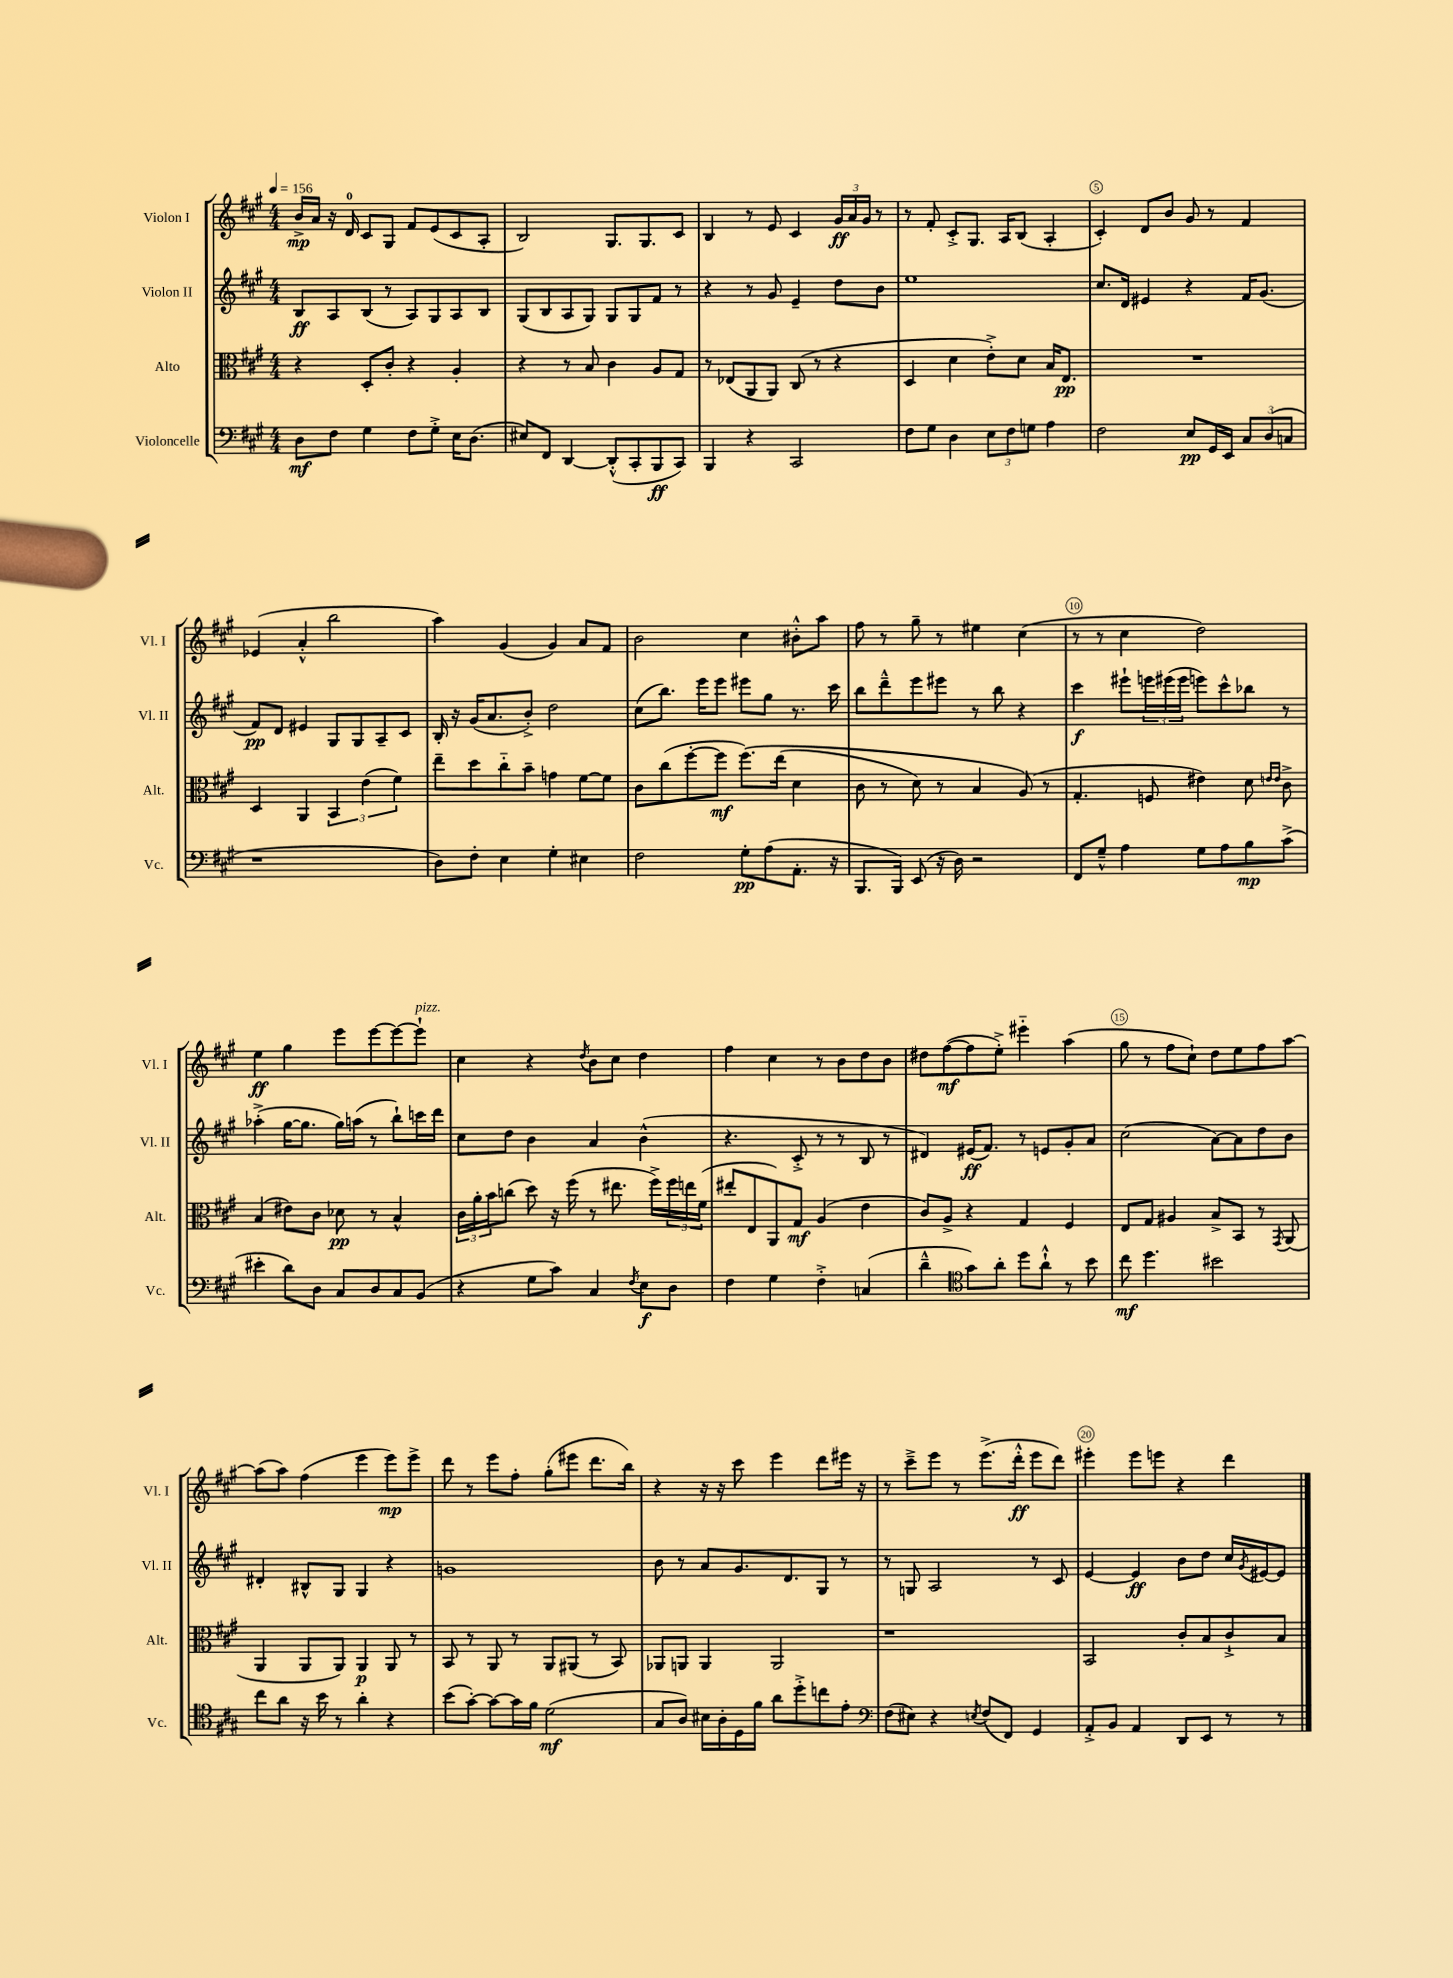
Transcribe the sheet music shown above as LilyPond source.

<<
\new StaffGroup <<
\new Staff = "s0" \with { instrumentName = "Violon I" shortInstrumentName = "Vl. I" } {
    \clef treble \key a \major \numericTimeSignature \time 4/4 \tempo 4 = 156
    b'16->\mp a'16 r16 d'16-0 cis'8 gis8 fis'8 e'8( cis'8 a8-. |
    b2) gis8. gis8. cis'8 |
    b4 r8 e'8 cis'4 \tuplet 3/2 { gis'16\ff a'16 gis'16 } r8 |
    r8 fis'8-. cis'8-.-> gis8. a16 b8( a4-. |
    cis'4-.) d'8 b'8 gis'8 r8 fis'4 |
    ees'4( a'4-.-^ b''2 |
    a''4) gis'4( gis'4) a'8 fis'8 |
    b'2 cis''4 bis'8-.-^ a''8 |
    fis''8 r8 gis''8-- r8 eis''4 cis''4( |
    r8 r8 cis''4 d''2) |
    e''4\ff gis''4 e'''8 e'''8~ e'''8~ e'''8-!^\markup { \italic "pizz." } |
    cis''4 r4 \acciaccatura { d''8 } b'8 cis''8 d''4 |
    fis''4 cis''4 r8 b'8 d''8 b'8 |
    dis''8 fis''8~\mf( fis''8 e''8-.->) eis'''4-_ a''4( |
    gis''8 r8 fis''8 cis''8-!) d''8 e''8 fis''8 a''8~ |
    a''8( a''8) fis''4( e'''4 e'''8\mp) e'''8-> |
    d'''8 r8 e'''8 fis''8-. gis''8-.( eis'''8 d'''8. b''16) |
    r4 r16 r16 cis'''8 e'''4 d'''8 eis'''16 r16 |
    r8 cis'''8---> e'''8 r8 e'''8.->( d'''16-.-^\ff e'''8 d'''8) |
    eis'''4-. eis'''8 e'''8 r4 d'''4 \bar "|." |
}
\new Staff = "s1" \with { instrumentName = "Violon II" shortInstrumentName = "Vl. II" } {
    \clef treble \key a \major \numericTimeSignature \time 4/4
    b8\ff a8 b8( r8 a8) gis8 a8 b8 |
    gis8( b8 a8 gis8) gis8 gis8 fis'8 r8 |
    r4 r8 gis'8 e'4-- d''8 b'8 |
    e''1 |
    cis''8. d'16 eis'4 r4 fis'16 gis'8.( |
    fis'8\pp) d'8 eis'4 gis8 gis8 a8-- cis'8 |
    b16-. r16 gis'16( a'8. b'8-.->) d''2 |
    cis''8( b''8.) e'''16 e'''8 eis'''8 gis''8 r8. cis'''16 |
    b''8 d'''8---^ e'''8 eis'''8 r8 b''8 r4 |
    cis'''4\f eis'''8-! \tuplet 3/2 { e'''16 eis'''16( eis'''16 } e'''8) cis'''8-^ bes''8 r8 |
    aes''4-.->( gis''16~ gis''8. gis''16) a''16( r8 b''8-!) c'''16 d'''16 |
    cis''8 d''8 b'4 a'4 b'4-^( |
    r4. cis'8-.-> r8 r8 b8 r8 |
    dis'4) eis'16\ff( fis'8.) r8 e'8 gis'8-. a'8 |
    cis''2( a'8~) a'8 d''8 b'8 |
    dis'4-. bis8-^ gis8 gis4 r4 |
    g'1 |
    b'8 r8 a'8 gis'8. d'8. gis8 r8 |
    r8 g8 a2 r8 cis'8 |
    e'4~ e'4\ff b'8 d''8 cis''16 \acciaccatura { gis'8 } eis'16~ eis'8 \bar "|." |
}
\new Staff = "s2" \with { instrumentName = "Alto" shortInstrumentName = "Alt." } {
    \clef alto \key a \major \numericTimeSignature \time 4/4
    r4 d8-. cis'8-. r4 a4-. |
    r4 r8 b8 cis'4 a8 gis8 |
    r8 ees8( a,8 a,8) cis8( r8 r4 |
    d4 d'4 e'8-.->) d'8 b16 e8.\pp |
    R1 |
    d4 a,4 \tuplet 3/2 { b,4 e'4( fis'4) } |
    e''8-- d''8 cis''8-_ b'8-- g'4 fis'8~ fis'8 |
    cis'8 cis''8( fis''8~-. fis''8\mf fis''8.)\( e''16( d'4 |
    cis'8 r8 d'8) r8 b4 a8(\) r8 |
    gis4.-. f8 eis'4) d'8 \grace { e'16 e'16 } cis'8-> |
    b4( eis'8) cis'8 des'8\pp r8 b4-^ |
    \tuplet 3/2 { cis'16 a'16-. b'16 } c''8( d''8) r16 fis''16( r8 eis''8. fis''16->) \tuplet 3/2 { fis''16 e''16 fis'16( } |
    eis''8-. e8 a,8) gis8\mf a4( e'4 |
    cis'8) a8-> r4 gis4 fis4 |
    e8 gis8 ais4 b8-> b,8 r8 \acciaccatura { gis,8 } a,8( |
    a,4 a,8 a,8) a,4\p a,8 r8 |
    b,8 r8 a,8 r8 a,8 ais,8( r8 b,8) |
    aes,8 a,8 a,4 a,2 |
    r1 |
    b,2 cis'8-. b8 cis'8-!-> b8 \bar "|." |
}
\new Staff = "s3" \with { instrumentName = "Violoncelle" shortInstrumentName = "Vc." } {
    \clef bass \key a \major \numericTimeSignature \time 4/4
    d8\mf fis8 gis4 fis8 gis8-.-> e16 d8.( |
    eis8) fis,8 d,4~ d,8-.-^( cis,8-. b,,8\ff cis,8) |
    b,,4 r4 cis,2 |
    fis8 gis8 d4 \tuplet 3/2 { e8 fis8 g8 } a4 |
    fis2 e8\pp gis,16 e,16 \tuplet 3/2 { cis8 d8( c8 } |
    r1 |
    d8) fis8-. e4 gis4-. eis4 |
    fis2 gis8-.\pp a8( a,8.-. r16 |
    b,,8. b,,16) e,8( r16 d16) r2 |
    fis,8 gis8---^ a4 gis8 a8 b8\mp cis'8->( |
    eis'4-. d'8) d8 cis8 d8 cis8 b,8( |
    r4 gis8 cis'8) cis4 \acciaccatura { fis8 } e8\f d8 |
    fis4 gis4 fis4-.-> c4( |
    d'4---^ \clef tenor gis'8) a'8-. d''8 a'8-!-^ r8 b'8 |
    cis''8\mf d''4. bis'2 |
    cis''8 a'8 r16 b'16 r8 a'4-. r4 |
    b'8( gis'8~-.) gis'8~ gis'16 fis'16 d'2\mf( |
    gis8 a8) bis16 a16-. d16 fis'16 a'8 d''8-.-> c''8 e'8-. |
    \clef bass fis8( eis8) r4 \acciaccatura { e8 } fis8( fis,8) gis,4 |
    a,8-.-> b,8 a,4 d,8 e,8 r8 r8 \bar "|." |
}
>>
>>
\layout { \context { \Score \override BarNumber.break-visibility = ##(#f #t #t) barNumberVisibility = #(every-nth-bar-number-visible 5) \override BarNumber.stencil = #(make-stencil-circler 0.1 0.3 ly:text-interface::print) } }
